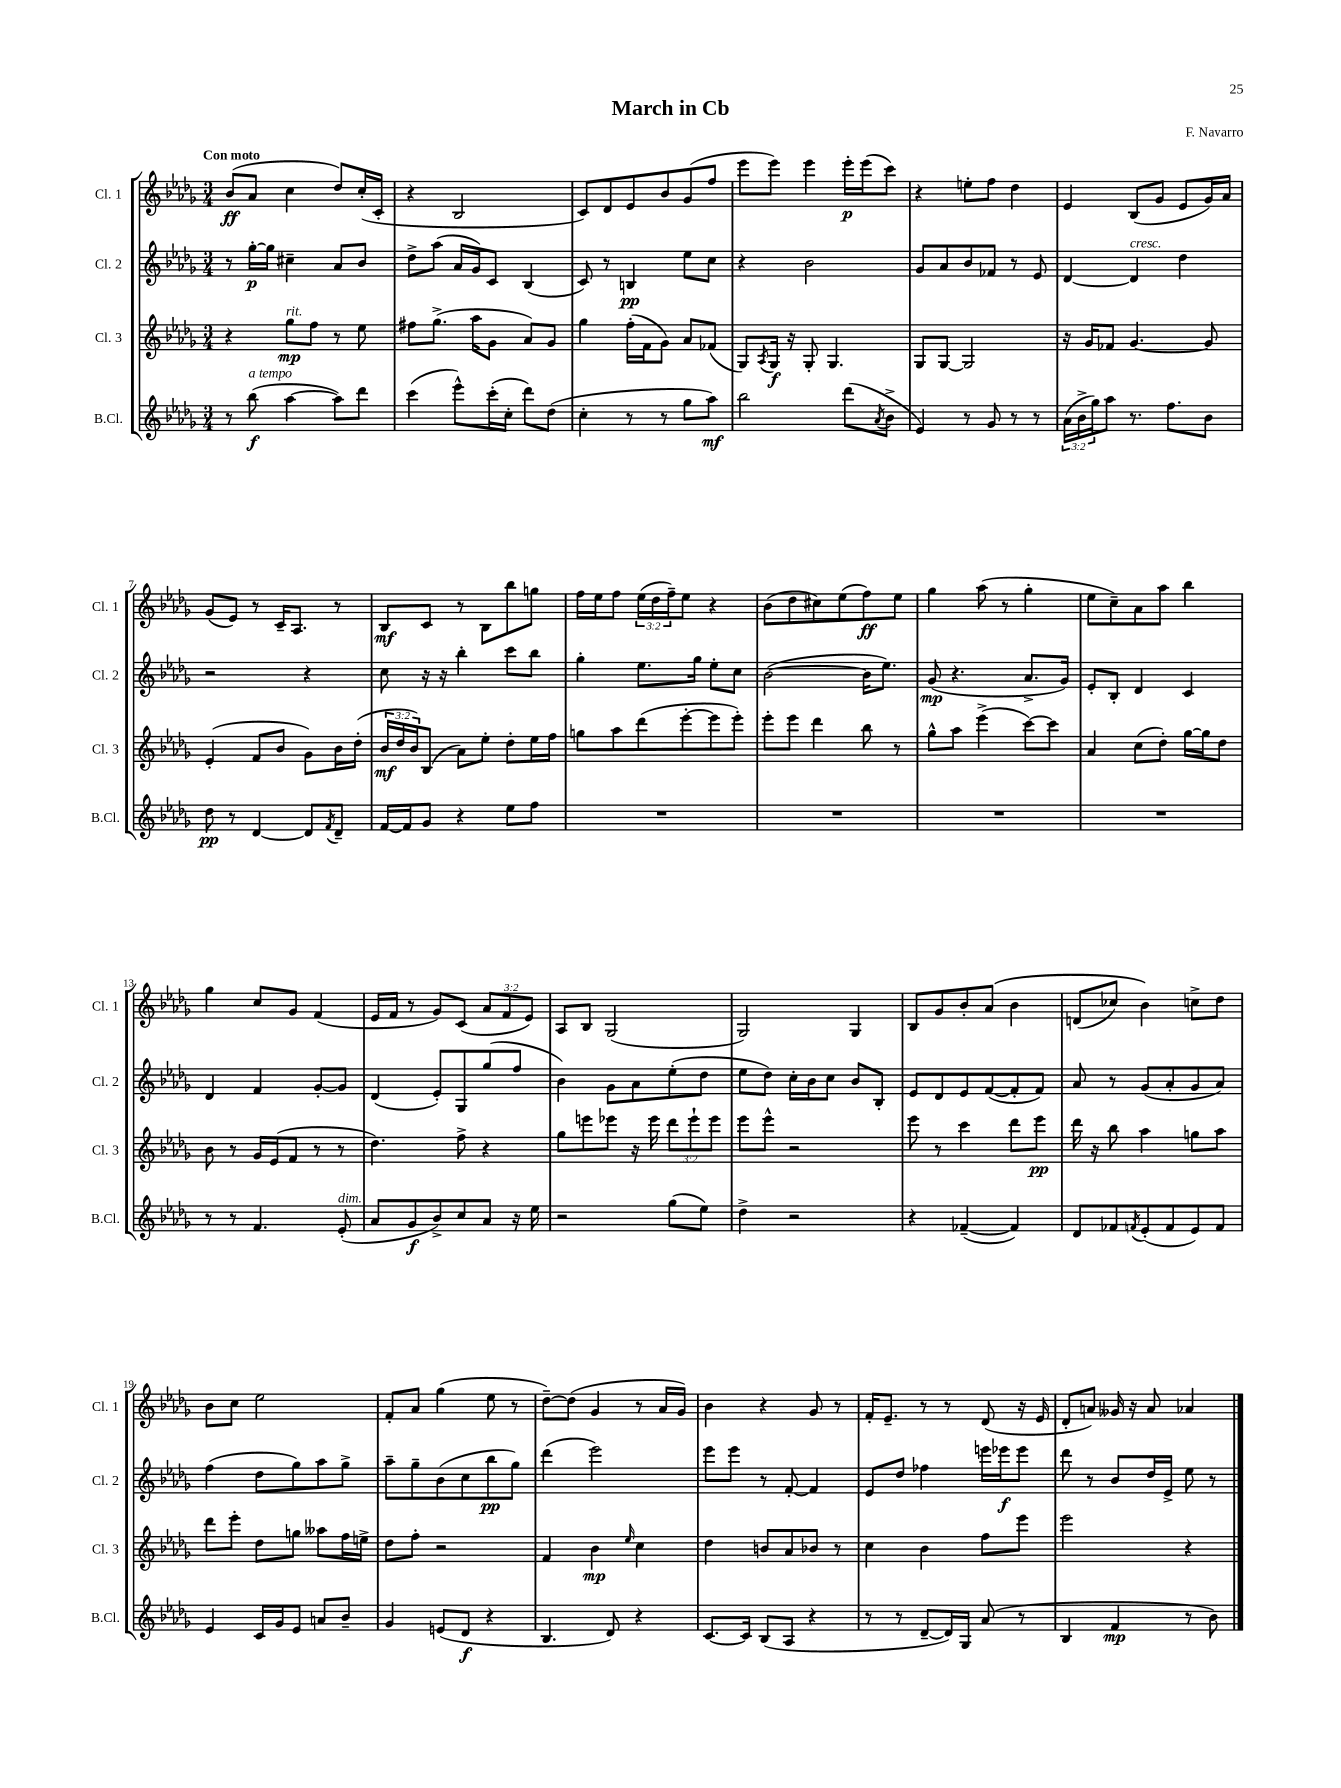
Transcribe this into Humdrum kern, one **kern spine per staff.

**kern	**kern	**kern	**kern
*staff4	*staff3	*staff2	*staff1
*clefG2	*clefG2	*clefG2	*clefG2
*k[b-e-a-d-g-]	*k[b-e-a-d-g-]	*k[b-e-a-d-g-]	*k[b-e-a-d-g-]
*M3/4	*M3/4	*M3/4	*M3/4
8r	4r	8r	(8b-
(8bb-	.	[16gg-'	8a-
.	.	16gg-]	.
[4aa-	8gg-	4cc#~	4cc
.	8ff	.	.
8aa-])	8r	8a-	8dd-)
8ddd-	8ee-	8b-	(16cc'
.	.	.	16c'
=	=	=	=
(4ccc	8ff#	8dd-^	4r
.	(8.gg-^	(8aa-	.
8eee-^^)	.	16a-	2B-
.	16aa-	16g-)	.
(16ccc'	8g-	8c	.
16cc'	.	.	.
8ddd-)	8a-)	(4B-	.
(8dd-	8g-	.	.
=	=	=	=
4cc'	4gg-	8c)	8c)
.	.	8r	8d-
8r	(16ff'	4B	8e-
.	16f	.	.
8r	8g-)	.	8b-
8gg-	8a-	8ee-	(8g-
8aa-)	(8f-	8cc	8ff
=	=	=	=
2bb-	8G-)	4r	8eee-
.	8qA-	.	.
.	16G-	.	8eee-)
.	16r	.	.
.	8G-'	2b-	4eee-
.	4.G-	.	.
(8ddd-	.	.	16eee-'
.	.	.	(16eee-
8qa-	.	.	.
8b-^	.	.	8ccc)
=	=	=	=
4e-)	8G-	8g-	4r
.	[8G-	8a-	.
8r	2G-]	8b-	8ee'
8g-	.	8f-	8ff
8r	.	8r	4dd-
8r	.	8e-	.
=	=	=	=
(24a-	16r	[4d-	4e-
24b-^	.	.	.
.	16g-	.	.
24gg-)	.	.	.
8aa-	8f-	.	.
8.r	[4.g-	4d-]	(8B-
.	.	.	8g-
8.ff	.	.	.
.	.	4dd-	8e-
8b-	8g-]	.	16g-)
.	.	.	16a-
=	=	=	=
8dd-	(4e-'	2r	(8g-
8r	.	.	8e-)
[4d-	8f	.	8r
.	8b-	.	16c~
.	.	.	8.A-
8d-]	8g-)	4r	.
8qf	.	.	.
8d-~	16b-	.	8r
.	(16dd-'	.	.
=	=	=	=
[16f	24b-	8cc	8B-
.	24dd-	.	.
16f]	.	.	.
.	24b-)	.	.
8g-	(8B-	16r	8c
.	.	16r	.
4r	8a-)	4bb-'	8r
.	8ee-'	.	8B-
8ee-	8dd-'	8ccc	8bb-
8ff	16ee-	8bb-	8gg
.	16ff	.	.
=	=	=	=
2.r	8gg	4gg-'	16ff
.	.	.	16ee-
.	8aa-	.	8ff
.	(8ddd-	8.ee-	(24ee-
.	.	.	24dd-
.	.	.	24ff~)
.	[8eee-'	.	8ee-
.	.	16gg-	.
.	8eee-]	8ee-'	4r
.	8eee-')	8cc	.
=	=	=	=
2.r	8eee-'	([2b-	(8b-
.	8eee-	.	8dd-
.	4ddd-	.	8cc#)
.	.	.	(8ee-
.	8bb-	16b-]	8ff)
.	.	8.ee-)	.
.	8r	.	8ee-
=	=	=	=
2.r	8gg-^^	(8g-	4gg-
.	8aa-	4.r	.
.	(4eee-^	.	(8aa-
.	.	.	8r
.	[8ccc)	8.a-^	4gg-'
.	8ccc]	.	.
.	.	16g-)	.
=	=	=	=
2.r	4a-	8e-'	8ee-
.	.	8B-'	8cc~)
.	(8cc	4d-	8a-
.	8dd-')	.	8aa-
.	[16gg-	4c	4bb-
.	16gg-]	.	.
.	8dd-	.	.
=	=	=	=
8r	8b-	4d-	4gg-
8r	8r	.	.
4.f	16g-	4f	8cc
.	(16e-	.	.
.	8f	.	8g-
.	8r	[8g-'	(4f
(8e-'	8r	8g-]	.
=	=	=	=
8a-	4.dd-)	(4d-	16e-
.	.	.	16f
8g-	.	.	8r
8b-^)	.	8e-')	8g-)
8cc	8ff^	8G-	(8c
8a-	4r	(8gg-	12a-
.	.	.	12f
16r	.	8ff	.
.	.	.	12e-)
16ee-	.	.	.
=	=	=	=
2r	8gg-	4b-)	8A-
.	8eee	.	8B-
.	8eee-	8g-	(2G-
.	16r	8a-	.
.	16eee-	.	.
(8gg-	12ddd-	(8ee-'	.
.	12eee-`	.	.
8ee-)	.	8dd-	.
.	12eee-	.	.
=	=	=	=
4dd-^	8eee-	8ee-	2G-)
.	8eee-^^	8dd-)	.
2r	2r	16cc'	.
.	.	16b-	.
.	.	8cc	.
.	.	8b-	4G-
.	.	8B-'	.
=	=	=	=
4r	8eee-	8e-	8B-
.	8r	8d-	8g-
([4f-~	4ccc	8e-	8b-'
.	.	([8f	&(8a-
4f-])	8ddd-	8f']	4b-
.	8eee-	8f)	.
=	=	=	=
8d-	16ddd-	8a-	(8d
.	16r	.	.
8f-	8bb-	8r	8cc-)
8qf	.	.	.
(8e-'	4aa-	(8g-	4b-&)
8f	.	8a-'	.
8e-)	8gg	8g-	8cc^
8f	8aa-	8a-)	8dd-
=	=	=	=
4e-	8ddd-	(4ff	8b-
.	8eee-'	.	8cc
16c	8dd-	8dd-	2ee-
16g-	.	.	.
8e-	8gg	8gg-)	.
8a	8aa--	8aa-	.
8b-~	16ff	8gg-^	.
.	16ee^	.	.
=	=	=	=
4g-	8dd-	8aa-~	8f'
.	8ff'	8gg-~	8a-
(8e	2r	(8b-	(4gg-
8d-	.	8cc	.
4r	.	8bb-	8ee-
.	.	8gg-)	8r
=	=	=	=
4.B-	4f	(4ddd-	[8dd-~)
.	.	.	(8dd-]
.	4b-	2eee-)	4g-
8d-)	.	.	.
.	16qqee-	.	.
4r	4cc	.	8r
.	.	.	16a-
.	.	.	16g-)
=	=	=	=
[8.c	4dd-	8eee-	4b-
.	.	8eee-	.
16c]	.	.	.
(8B-	8b	8r	4r
8A-	8a-	[8f'	.
4r	8b-	4f]	8g-
.	8r	.	8r
=	=	=	=
8r	4cc	8e-	16f'
.	.	.	8.e-~
8r	.	8dd-	.
[8d-~	4b-	4ff-	8r
16d-])	.	.	8r
16G-	.	.	.
(8a-	8ff	16eee	(8d-
.	.	16eee-	.
8r	8eee-	8eee-	16r
.	.	.	16e-
=	=	=	=
4B-	2eee-	8ddd-	8d-'
.	.	8r	8a)
4f	.	8b-	16g--
.	.	.	16r
.	.	16dd-	8a
.	.	16e-^	.
8r	4r	8ee-	4a-
8b-)	.	8r	.
==	==	==	==
*-	*-	*-	*-
